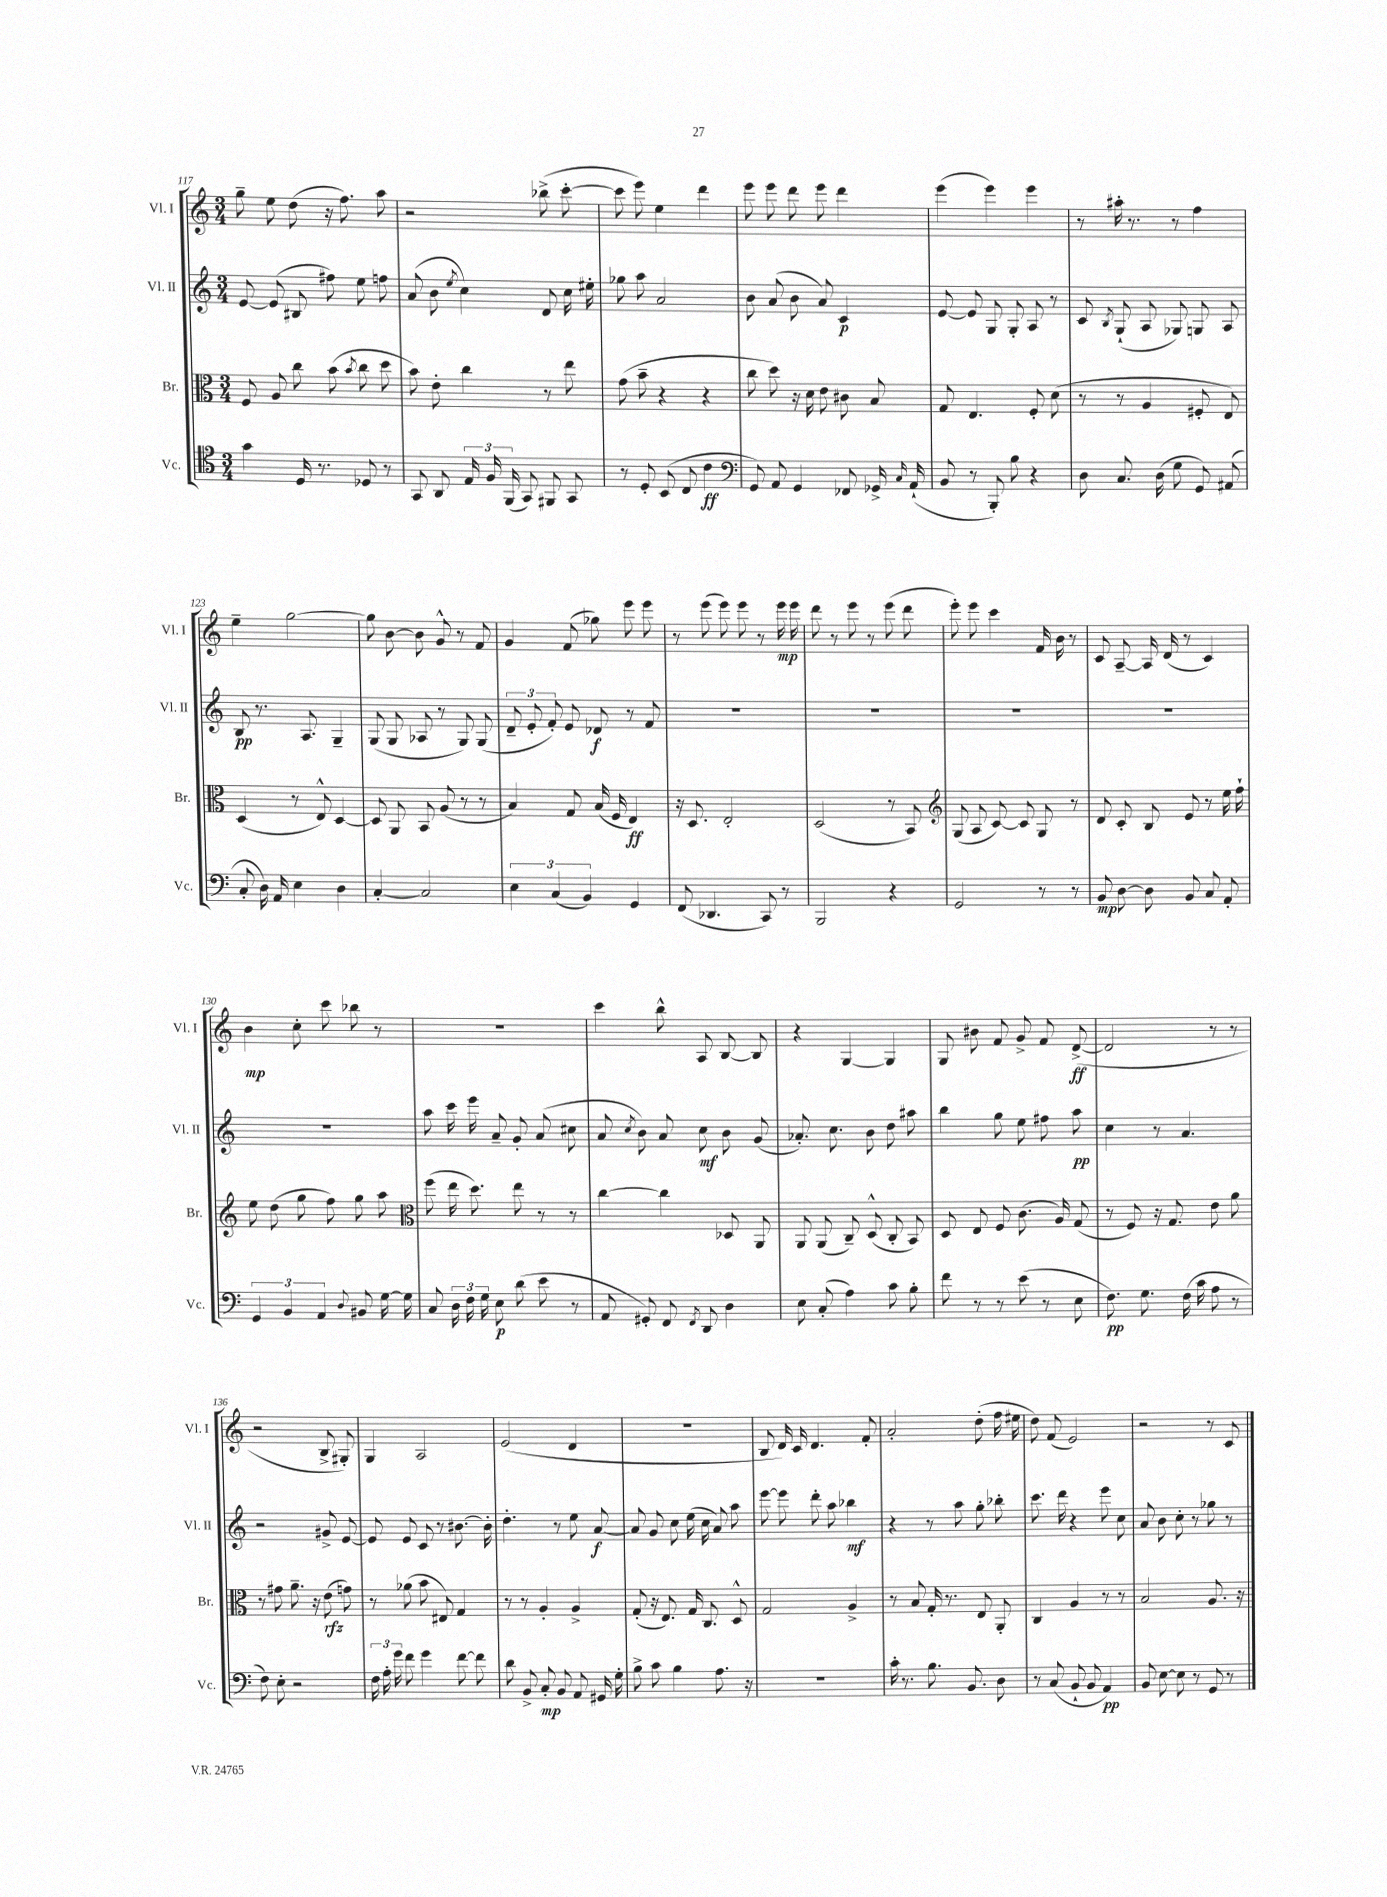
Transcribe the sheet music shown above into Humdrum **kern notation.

**kern	**dynam	**kern	**dynam	**kern	**dynam	**kern	**dynam
*part4	*part4	*part3	*part3	*part2	*part2	*part1	*part1
*staff4	*staff4	*staff3	*staff3	*staff2	*staff2	*staff1	*staff1
*I"Vc.	*	*I"Br.	*	*I"Vl. II	*	*I"Vl. I	*
*I'Vc.	*	*I'Br.	*	*I'Vl. II	*	*I'Vl. I	*
*clefC4	*	*clefC3	*	*clefG2	*	*clefG2	*
*k[]	*	*k[]	*	*k[]	*	*k[]	*
*M3/4	*	*M3/4	*	*M3/4	*	*M3/4	*
=117	=117	=117	=117	=117	=117	=117	=117
4g\	.	8F/	.	[8e/	.	8gg~\	.
.	.	8A/	.	(8e/]	.	8ee\	.
16D/	.	8cc\	.	8B#X/	.	(8dd\	.
8.r	.	.	.	.	.	.	.
.	.	(8b\	.	8ff#X\)	.	16r	.
.	.	.	.	.	.	8.ff\)	.
.	.	8qb/	.	.	.	.	.
8D-X/	.	8cc\	.	8ee\	.	.	.
8r	.	8dd\	.	8ffn\	.	8aa\	.
=118	=118	=118	=118	=118	=118	=118	=118
8GG/	.	8b\)	.	(8a/	.	2r	.
8AA/	.	8e'\	.	8b\	.	.	.
.	.	.	.	8qee/	.	.	.
24E/	.	4cc\	.	4cc\)	.	.	.
24F/	.	.	.	.	.	.	.
(24FF/	.	.	.	.	.	.	.
8GG/)	.	.	.	.	.	.	.
8FF#X/	.	8r	.	8d/	.	(8bb-X^\	.
8GG/	.	8ee\	.	16cc\	.	[8ccc'\	.
.	.	.	.	16ee#X'\	.	.	.
=119	=119	=119	=119	=119	=119	=119	=119
8r	.	(8g\	.	8gg-X\	.	8ccc\]	.
8D'/	.	8b~\	.	8aa\	.	8eee\)	.
(8BB/	.	4r	.	2a/	.	4ee\	.
8C/	.	.	.	.	.	.	.
4c\	ff	4r	.	.	.	4ddd\	.
=120	=120	=120	=120	=120	=120	=120	=120
*clefF4	*	*	*	*	*	*	*
8GG/)	.	8cc\	.	8b\	.	8eee\	.
8AA/	.	8dd\)	.	(8a/	.	8eee\	.
4GG/	.	16r	.	8b\	.	8ddd\	.
.	.	16d\	.	.	.	.	.
.	.	8e\	.	8a/)	.	8eee\	.
8FF-X/	.	8c#X\	.	4c/	p	4ddd\	.
16GG-X^/	.	8B/	.	.	.	.	.
16qqC/	.	.	.	.	.	.	.
(16AA`/	.	.	.	.	.	.	.
=121	=121	=121	=121	=121	=121	=121	=121
8BB/	.	8G/	.	[8e/	.	(4eee\	.
8r	.	4.E/	.	8e/]	.	.	.
8BBB'/)	.	.	.	8G/	.	4eee\)	.
8B\	.	.	.	8G'/	.	.	.
4r	.	8F'/	.	8A/	.	4eee\	.
.	.	(8d\	.	8r	.	.	.
=122	=122	=122	=122	=122	=122	=122	=122
8D\	.	8r	.	8c/	.	8r	.
.	.	.	.	8qB/	.	.	.
8.C/	.	8r	.	(8G`/	.	16aa#X'\	.
.	.	.	.	.	.	8.r	.
.	.	4A/	.	8A/	.	.	.
(16D\	.	.	.	.	.	.	.
8G\	.	.	.	8G-X/)	.	8r	.
8GG/)	.	8F#X'/	.	8Gn/	.	4ff\	.
(8AA#X/	.	8E/)	.	8A/	.	.	.
!!LO:LB:g=z
=123	=123	=123	=123	=123	=123	=123	=123
8C'/	.	(4D/	.	8B/	pp	4ee~\	.
16D\)	.	.	.	8.r	.	.	.
16AA/	.	.	.	.	.	.	.
4E\	.	8r	.	.	.	[2gg\	.
.	.	.	.	8.A/	.	.	.
.	.	8E^^/)	.	.	.	.	.
4D\	.	[4D/	.	4G~/	.	.	.
=124	=124	=124	=124	=124	=124	=124	=124
[4C'/	.	8D/]	.	(8G/	.	8gg\]	.
.	.	8AA/	.	8G/	.	[8b\	.
2C/]	.	8BB/	.	8A-X/	.	8b\]	.
.	.	(8A/	.	8r	.	8g^^/	.
.	.	8r	.	8G/)	.	8r	.
.	.	8r	.	(8G/	.	8f/	.
=125	=125	=125	=125	=125	=125	=125	=125
6E\	.	4B/)	.	12d~/	.	4g/	.
.	.	.	.	12e'/	.	.	.
(6C/	.	.	.	12f'/)	.	.	.
.	.	8G/	.	8e/	.	(8f/	.
6BB/)	.	.	.	.	.	.	.
.	.	(16B/	.	8d-X/	f	8gg-X\)	.
.	.	16F/	.	.	.	.	.
4GG/	.	4E/)	ff	8r	.	8eee\	.
.	.	.	.	8f/	.	8eee\	.
=126	=126	=126	=126	=126	=126	=126	=126
(8FF/	.	16r	.	2.r	.	8r	.
.	.	8.D/	.	.	.	.	.
4.DD-X/	.	.	.	.	.	(8eee\	.
.	.	2E'/	.	.	.	8eee\)	.
.	.	.	.	.	.	8eee\	.
8CC/)	.	.	.	.	.	8r	.
8r	.	.	.	.	.	16eee\	mp
.	.	.	.	.	.	16eee\	.
=127	=127	=127	=127	=127	=127	=127	=127
2BBB/	.	(2D/	.	2.r	.	8ddd\	.
.	.	.	.	.	.	8r	.
.	.	.	.	.	.	8eee\	.
.	.	.	.	.	.	8r	.
4r	.	8r	.	.	.	(8eee\	.
.	.	8BB/)	.	.	.	8ddd\	.
=128	=128	=128	=128	=128	=128	=128	=128
*	*	*clefG2	*	*	*	*	*
2GG/	.	(8G/	.	2.r	.	8eee'\)	.
.	.	8A/	.	.	.	8eee\	.
.	.	[8c/)	.	.	.	4ccc\	.
.	.	8c/]	.	.	.	.	.
8r	.	8G/	.	.	.	16f/	.
.	.	.	.	.	.	16b\	.
8r	.	8r	.	.	.	8r	.
=129	=129	=129	=129	=129	=129	=129	=129
8BB/	mp	8d/	.	2.r	.	8c/	.
[8D\	.	8c'/	.	.	.	[8A~/	.
8D\]	.	8B/	.	.	.	16A/]	.
.	.	.	.	.	.	(16d/	.
8BB/	.	8e/	.	.	.	8r	.
8C/	.	8r	.	.	.	4c/)	.
8AA'/	.	16ee\	.	.	.	.	.
.	.	16ff`\	.	.	.	.	.
!!LO:LB:g=z
=130	=130	=130	=130	=130	=130	=130	=130
6GG/	.	8ee\	.	2.r	.	4b\	mp
.	.	(8dd\	.	.	.	.	.
6BB/	.	.	.	.	.	.	.
.	.	8gg\	.	.	.	8cc'\	.
6AA/	.	.	.	.	.	.	.
.	.	8ff\)	.	.	.	8ccc\	.
8qqD/	.	.	.	.	.	.	.
8BB#X/	.	8gg\	.	.	.	8bb-X\	.
[16G\	.	8aa\	.	.	.	8r	.
16G\]	.	.	.	.	.	.	.
=131	=131	=131	=131	=131	=131	=131	=131
*	*	*clefC3	*	*	*	*	*
8C/	.	(8ff\	.	8aa\	.	2.r	.
24D\	.	16ee\	.	16ccc\	.	.	.
24F\	.	.	.	.	.	.	.
.	.	8.dd\)	.	16eee\	.	.	.
24G\	.	.	.	.	.	.	.
8E\	p	.	.	8a~/	.	.	.
(8d\	.	8ee\	.	8g'/	.	.	.
8e\	.	8r	.	(8a/	.	.	.
8r	.	8r	.	8cc#X\	.	.	.
=132	=132	=132	=132	=132	=132	=132	=132
8AA/	.	[4cc\	.	8a/	.	4ccc\	.
.	.	.	.	8qcc/	.	.	.
8GG#X'/)	.	.	.	8b\)	.	.	.
8FF/	.	4cc\]	.	8a/	.	8bb^^\	.
8qFF/	.	.	.	.	.	.	.
8DD/	.	.	.	8cc\	mf	8A/	.
4D\	.	8D-X/	.	8b\	.	[8B/	.
.	.	8AA/	.	(8g/	.	8B/]	.
=133	=133	=133	=133	=133	=133	=133	=133
8E\	.	8AA/	.	8.a-X'/)	.	4r	.
(8C'/	.	(8AA/	.	.	.	.	.
.	.	.	.	8.cc\	.	.	.
4A\)	.	8C~/)	.	.	.	[4G/	.
.	.	(8D^^/	.	8b\	.	.	.
8c\	.	8C'/	.	8dd\	.	4G/]	.
8B'\	.	8BB/)	.	8aa#X\	.	.	.
=134	=134	=134	=134	=134	=134	=134	=134
8f\	.	8D/	.	4bb\	.	8G/	.
8r	.	8E/	.	.	.	8b#X\	.
8r	.	8F/	.	8gg\	.	8f/	.
(8e\	.	(8.c\	.	8ee\	.	8g^/	.
8r	.	.	.	8ff#X\	.	8f/	.
.	.	16A/)	.	.	.	.	.
8E\	.	(8G/	.	8aa\	pp	([8d^/	ff
=135	=135	=135	=135	=135	=135	=135	=135
8.F\)	pp	8r	.	4cc\	.	2d/]	.
.	.	8F/)	.	.	.	.	.
8.G\	.	.	.	.	.	.	.
.	.	16r	.	8r	.	.	.
.	.	8.G/	.	.	.	.	.
(16F\	.	.	.	4.a/	.	.	.
16c\	.	.	.	.	.	.	.
8A\	.	8e\	.	.	.	8r	.
8r	.	8a\	.	.	.	8r	.
!!LO:LB:g=z
=136	=136	=136	=136	=136	=136	=136	=136
8F\)	.	8r	.	2r	.	2r	.
8E'\	.	8g#X\	.	.	.	.	.
2r	.	8.a~\	.	.	.	.	.
.	.	16r	.	.	.	.	.
.	.	(8e\	rfz	8g#X^/	.	8B^/	.
.	.	8gn\)	.	[8e/	.	8G#X'/)	.
=137	=137	=137	=137	=137	=137	=137	=137
24F\	.	8r	.	8e/]	.	4G/	.
24A'\	.	.	.	.	.	.	.
24g\	.	.	.	.	.	.	.
8f\	.	(8a-X\	.	8e/	.	.	.
4g\	.	8b\	.	8c/	.	2A/	.
.	.	8E#X/)	.	8r	.	.	.
[8f\	.	4G/	.	[8.b#X\	.	.	.
8f\]	.	.	.	.	.	.	.
.	.	.	.	16b#'\]	.	.	.
=138	=138	=138	=138	=138	=138	=138	=138
8d\	.	8r	.	4.dd'\	.	(2e/	.
8BB^/	.	8r	.	.	.	.	.
8C'/	mp	4A'/	.	.	.	.	.
8BB/	.	.	.	8r	.	.	.
8AA/	.	4A^/	.	8ee\	.	4d/	.
16GG#X/	.	.	.	[8a/	f	.	.
16G'\	.	.	.	.	.	.	.
=139	=139	=139	=139	=139	=139	=139	=139
8B^\	.	(8G'/	.	8a/]	.	2.r	.
8c\	.	16r	.	8g/	.	.	.
.	.	8.E/)	.	.	.	.	.
4B\	.	.	.	8cc\	.	.	.
.	.	16G/	.	(16ee\	.	.	.
.	.	8.C/	.	16cc\	.	.	.
8.A\	.	.	.	8a/)	.	.	.
.	.	8D^^/	.	8aa\	.	.	.
16r	.	.	.	.	.	.	.
=140	=140	=140	=140	=140	=140	=140	=140
2.r	.	2G/	.	[8eee\	.	8B/	.
.	.	.	.	8eee\]	.	16d/)	.
.	.	.	.	.	.	16c/	.
.	.	.	.	8ddd'\	.	4.d/	.
.	.	.	.	8aa\	.	.	.
.	.	4A^/	.	4bb-X\	mf	.	.
.	.	.	.	.	.	8f'/	.
=141	=141	=141	=141	=141	=141	=141	=141
16c'\	.	8r	.	4r	.	2a'/	.
8.r	.	.	.	.	.	.	.
.	.	8B/	.	.	.	.	.
8.B\	.	16G'/	.	8r	.	.	.
.	.	8.r	.	.	.	.	.
.	.	.	.	8aa\	.	.	.
8.BB/	.	.	.	.	.	.	.
.	.	8E/	.	8gg'\	.	(8dd'\	.
8D\	.	8AA'/	.	8bb-X'\	.	16ff\	.
.	.	.	.	.	.	16ee#X\	.
=142	=142	=142	=142	=142	=142	=142	=142
8r	.	4C/	.	8.ccc\	.	8dd\)	.
(8C/	.	.	.	.	.	(8f/	.
.	.	.	.	16ddd\	.	.	.
8BB`/	.	4A/	.	4r	.	2e/)	.
8BB/	.	.	.	.	.	.	.
4AA/)	pp	8r	.	8eee\	.	.	.
.	.	8r	.	8cc\	.	.	.
=143	=143	=143	=143	=143	=143	=143	=143
8BB/	.	2B/	.	8a/	.	2r	.
[8E\	.	.	.	8b\	.	.	.
8E\]	.	.	.	8cc'\	.	.	.
8r	.	.	.	8r	.	.	.
8GG/	.	8.A/	.	8gg-X\	.	8r	.
8r	.	.	.	8r	.	8c/	.
.	.	16r	.	.	.	.	.
==	==	==	==	==	==	==	==
*-	*-	*-	*-	*-	*-	*-	*-
